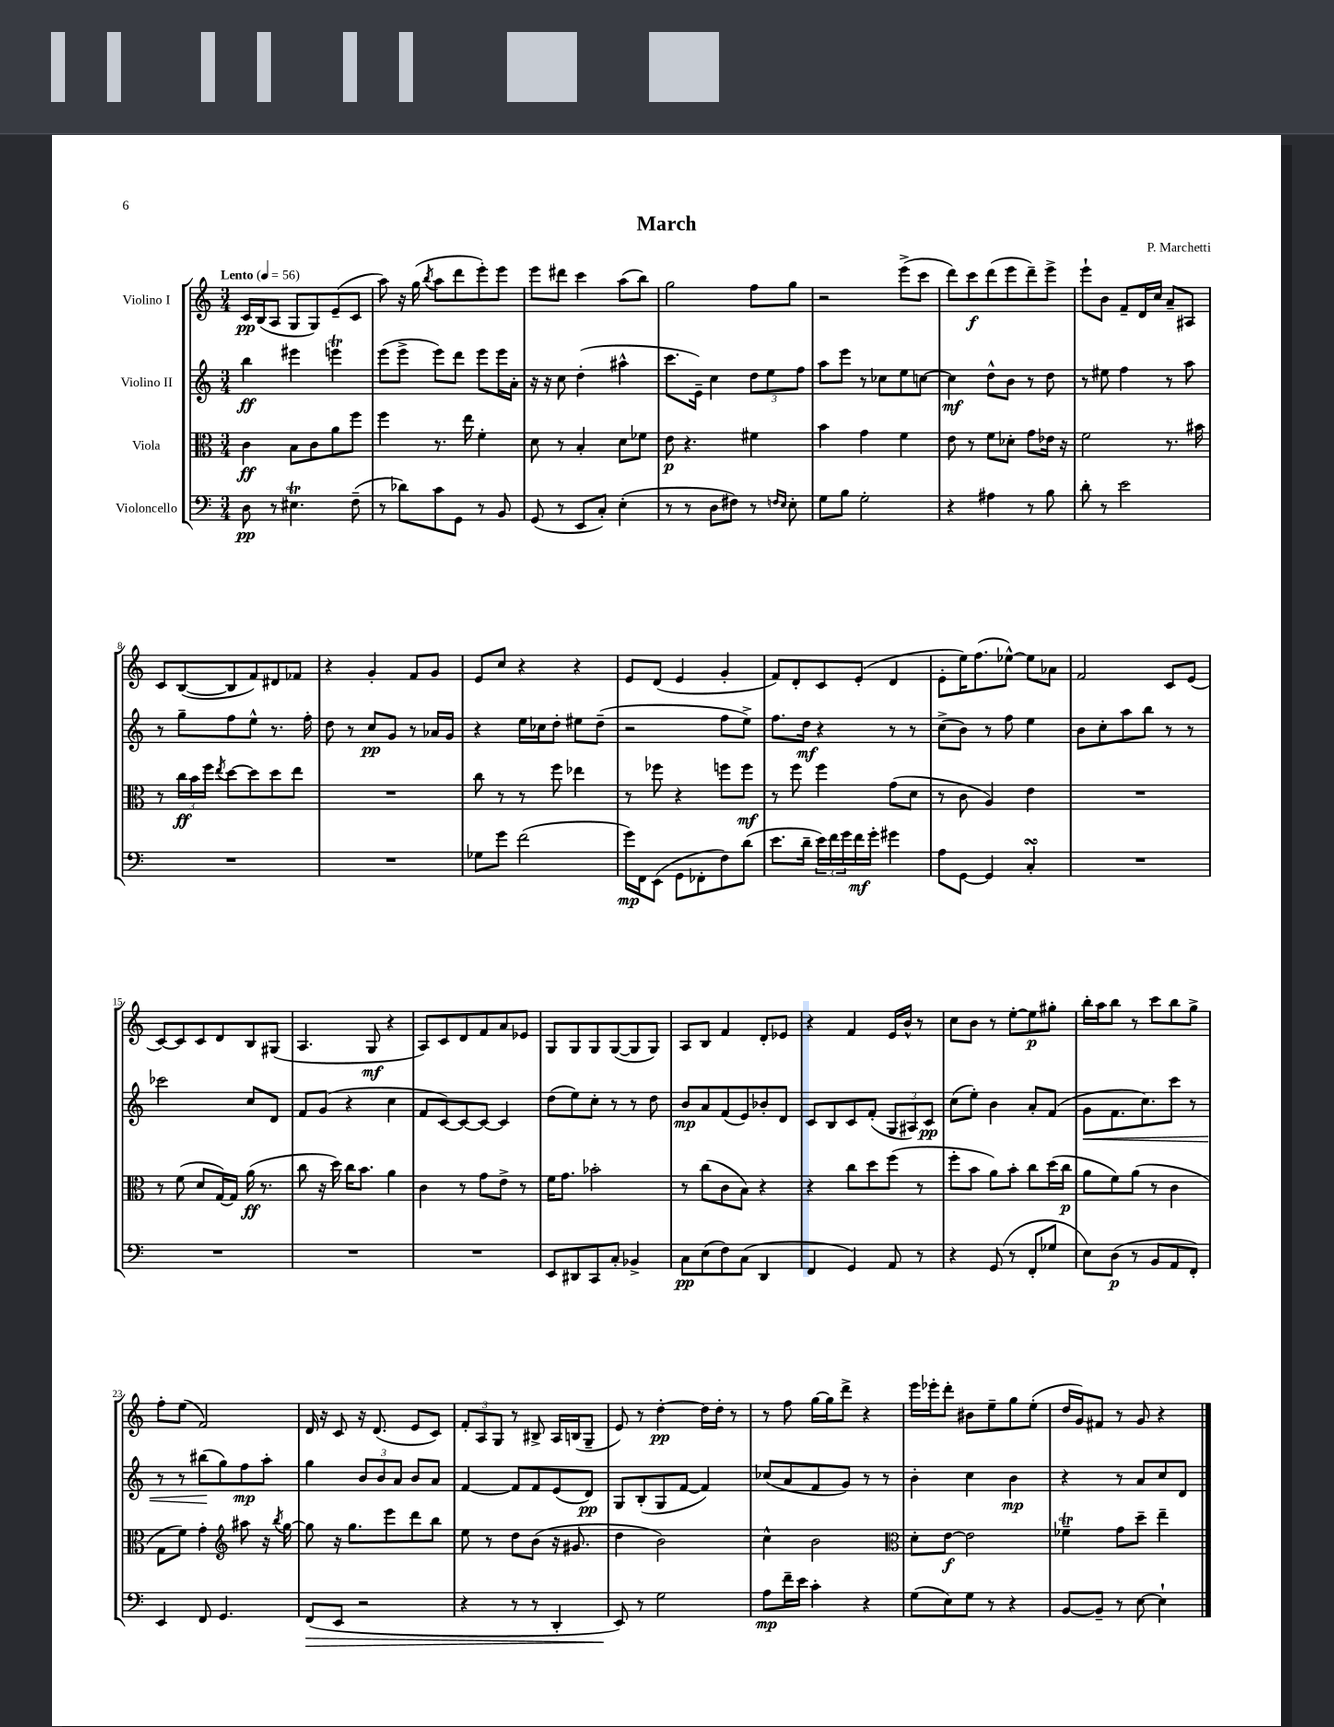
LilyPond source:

\header { title = "March" composer = "P. Marchetti" }
<<
\new StaffGroup <<
\new Staff = "s0" \with { instrumentName = "Violino I" } {
    \clef treble \key c \major \numericTimeSignature \time 3/4 \tempo "Lento" 4 = 56
    c'16\pp b16( a8 g8 g8) e'8--( c'8 |
    a''8) r16 g''16( \acciaccatura { b''8 } a''8 d'''8 e'''8-.) e'''8 |
    e'''8 dis'''8 c'''4 a''8( b''8) |
    g''2 f''8 g''8 |
    r2 e'''8->( c'''8 |
    d'''8) c'''8\f d'''8( e'''8 d'''8--) e'''8-> |
    e'''8-! b'8 f'8-- d'16 c''16 a'8-- ais8 |
    c'8 b8~( b8 f'8) dis'8 fes'8 |
    r4 g'4-. f'8 g'8 |
    e'8 c''8 r4 r4 |
    e'8 d'8( e'4 g'4-. |
    f'8) d'8-. c'8 e'8-.( d'4 |
    e'8-. e''16) f''8.( ees''8~-^) ees''8 aes'8 |
    f'2 c'8 e'8( |
    c'8~) c'8 c'8 d'8 b8 gis8( |
    a4. g8\mf r4 |
    a8) c'8 d'8 f'8 a'8 ees'8 |
    g8 g8 g8 g8~( g8 g8) |
    a8 b8 f'4 d'8-. ees'8 |
    r4 f'4 e'16 b'16-^ r8 |
    c''8 b'8 r8 e''8~-. e''8\p gis''8-. |
    b''16-. a''16 b''8 r8 c'''8 b''8 g''8-> |
    f''8-. e''8( f'2) |
    d'16 r16 c'8 r16 d'8.( e'8 c'8) |
    \tuplet 3/2 { f'8-. a8 g8 } r8 bis8-> a16 b16( g8-- |
    e'8) r8 d''4~-.\pp d''16 d''16-. r8 |
    r8 f''8 g''16~ g''16 d'''8-> r4 |
    e'''16 ees'''16-. d'''8-. bis'8 e''8-- g''8 e''8-.( |
    d''16 g'16) fis'8 r8 g'8 r4 \bar "|." |
}
\new Staff = "s1" \with { instrumentName = "Violino II" } {
    \clef treble \key c \major \numericTimeSignature \time 3/4
    b''4\ff eis'''4 e'''4\trill |
    e'''8( e'''8-> e'''8) d'''8 e'''8 e'''16 a'16-. |
    r16 r16 c''8 d''4-.( ais''4-^ |
    c'''8. e'16--) c''4 \tuplet 3/2 { d''8 e''8 f''8 } |
    a''8 e'''8 r8 ces''8 e''8 c''8~ |
    c''4\mf d''8-^ b'8 r8 d''8 |
    r8 eis''8 f''4 r8 a''8 |
    r8 g''8-- f''8 e''8-^ r8. f''16-. |
    d''8 r8 c''8\pp g'8 r8 aes'16 g'16 |
    r4 e''16 ces''16 d''8-. eis''8 d''8--( |
    r2 f''8 e''8->) |
    f''8. d''16\mf r4 r8 r8 |
    c''8->( b'8) r8 f''8 e''4 |
    b'8 c''8-. a''8 b''8 r8 r8 |
    ces'''2 c''8 d'8 |
    f'8 g'8( r4 c''4 |
    f'8 c'8~) c'8~ c'8~ c'4 |
    d''8( e''8) c''8-. r8 r8 d''8 |
    b'8\mp a'8 f'8( e'8) bes'8-. d'8 |
    c'8 b8 c'8 f'8-.( \tuplet 3/2 { g8 ais8) c'8\pp } |
    c''8( e''8-.) b'4 a'8-. f'8( |
    g'8\< f'8. c''8.) c'''8 r8 |
    r8 r8 bis''8\!( g''8) f''8\mp a''8-. |
    g''4 \tuplet 3/2 { b'8 b'8 a'8 } b'8 a'8 |
    f'4~ f'8 f'8 e'8( d'8\pp) |
    g8 b8-.( g8 f'8~ f'4) |
    ces''8( a'8 f'8 g'8) r8 r8 |
    b'4-. c''4 b'4\mp |
    r4 r8 a'8 c''8 d'8 \bar "|." |
}
\new Staff = "s2" \with { instrumentName = "Viola" } {
    \clef alto \key c \major \numericTimeSignature \time 3/4
    c'4\ff b8 c'8 a'8 f''8 |
    f''4 r8. e''16 f'4-. |
    d'8 r8 b4-. d'8 fes'8 |
    e'8\p r4. fis'4 |
    b'4 g'4 f'4 |
    e'8 r8 f'8 des'8-. g'8 ees'16 r16 |
    f'2 r8. bis'16 |
    r8 \tuplet 3/2 { c''16\ff b'16 f''16 } \acciaccatura { e''8 } d''8~ d''8 d''8 e''8 |
    R2. |
    c''8 r8 r8 f''8 ees''4 |
    r8 fes''8 r4 f''8 f''8\mf |
    r8 f''8 f''4 g'8( d'8 |
    r8 c'8 a4) e'4 |
    R2. |
    r8 f'8( d'8 g16~) g16 a'16\ff( r8. |
    c''8 r16 d''16) c''16 b'8. a'4 |
    c'4 r8 g'8 e'8-> r8 |
    f'16 g'8. bes'2-. |
    r8 c''8( c'8 b8) r4 |
    r4 c''8 d''8 f''8( r8 |
    f''8-. b'8 a'8) b'8-. c''8 d''16( c''16\p |
    a'8 f'8) a'8( r8 c'4 |
    g8 f'8) g'4-. \clef treble ais''8 r16 \acciaccatura { b''8 } g''16~ |
    g''8 r16 g''8. e'''8 d'''8 b''8 |
    e''8 r8 d''8 b'8( r16 gis'8. |
    d''4 b'2) |
    c''4-^ b'2 |
    \clef alto d'8-. e'8~\f e'2 |
    fes'4--\trill g'8 d''8-- e''4-- \bar "|." |
}
\new Staff = "s3" \with { instrumentName = "Violoncello" } {
    \clef bass \key c \major \numericTimeSignature \time 3/4
    d8\pp r8 eis4.\trill f8--( |
    r8 des'8) c'8 g,8 r8 b,8 |
    g,8( r8 e,8 c8-.) e4-.( |
    r8 r8 d8 fis8) r8 \grace { f16 e16 } e8-. |
    g8 b8 g2-. |
    r4 ais4 r8 b8 |
    d'8-. r8 e'2 |
    R2. |
    R2. |
    ges8 g'8 f'2( |
    g'16\mp) f,16 e,8( g,8 fes,8-. f8) d'8( |
    e'8. d'16-- \tuplet 3/2 { e'16) f'16 g'16 } f'16\mf g'16-. gis'4 |
    a8 g,8~ g,4 c4-.\turn |
    R2. |
    R2. |
    R2. |
    R2. |
    e,8 dis,8 c,8 c8-. bes,4-> |
    c8\pp e8( f8) c8( d,4 |
    f,4 g,4) a,8 r8 |
    r4 g,8( r8 f,8-. ges8 |
    e8) d8\p( r8 b,8 a,8 f,8-.) |
    e,4 f,8 g,4. |
    f,8\>( e,8 r2 |
    r4 r8 r8 d,4-. |
    e,8\!) r8 g2 |
    a8\mp f'16-- e'16 c'4-. r4 |
    g8( e8) g8 r8 r4 |
    b,8~ b,8-- r8 e8~ e4-! \bar "|." |
}
>>
>>
